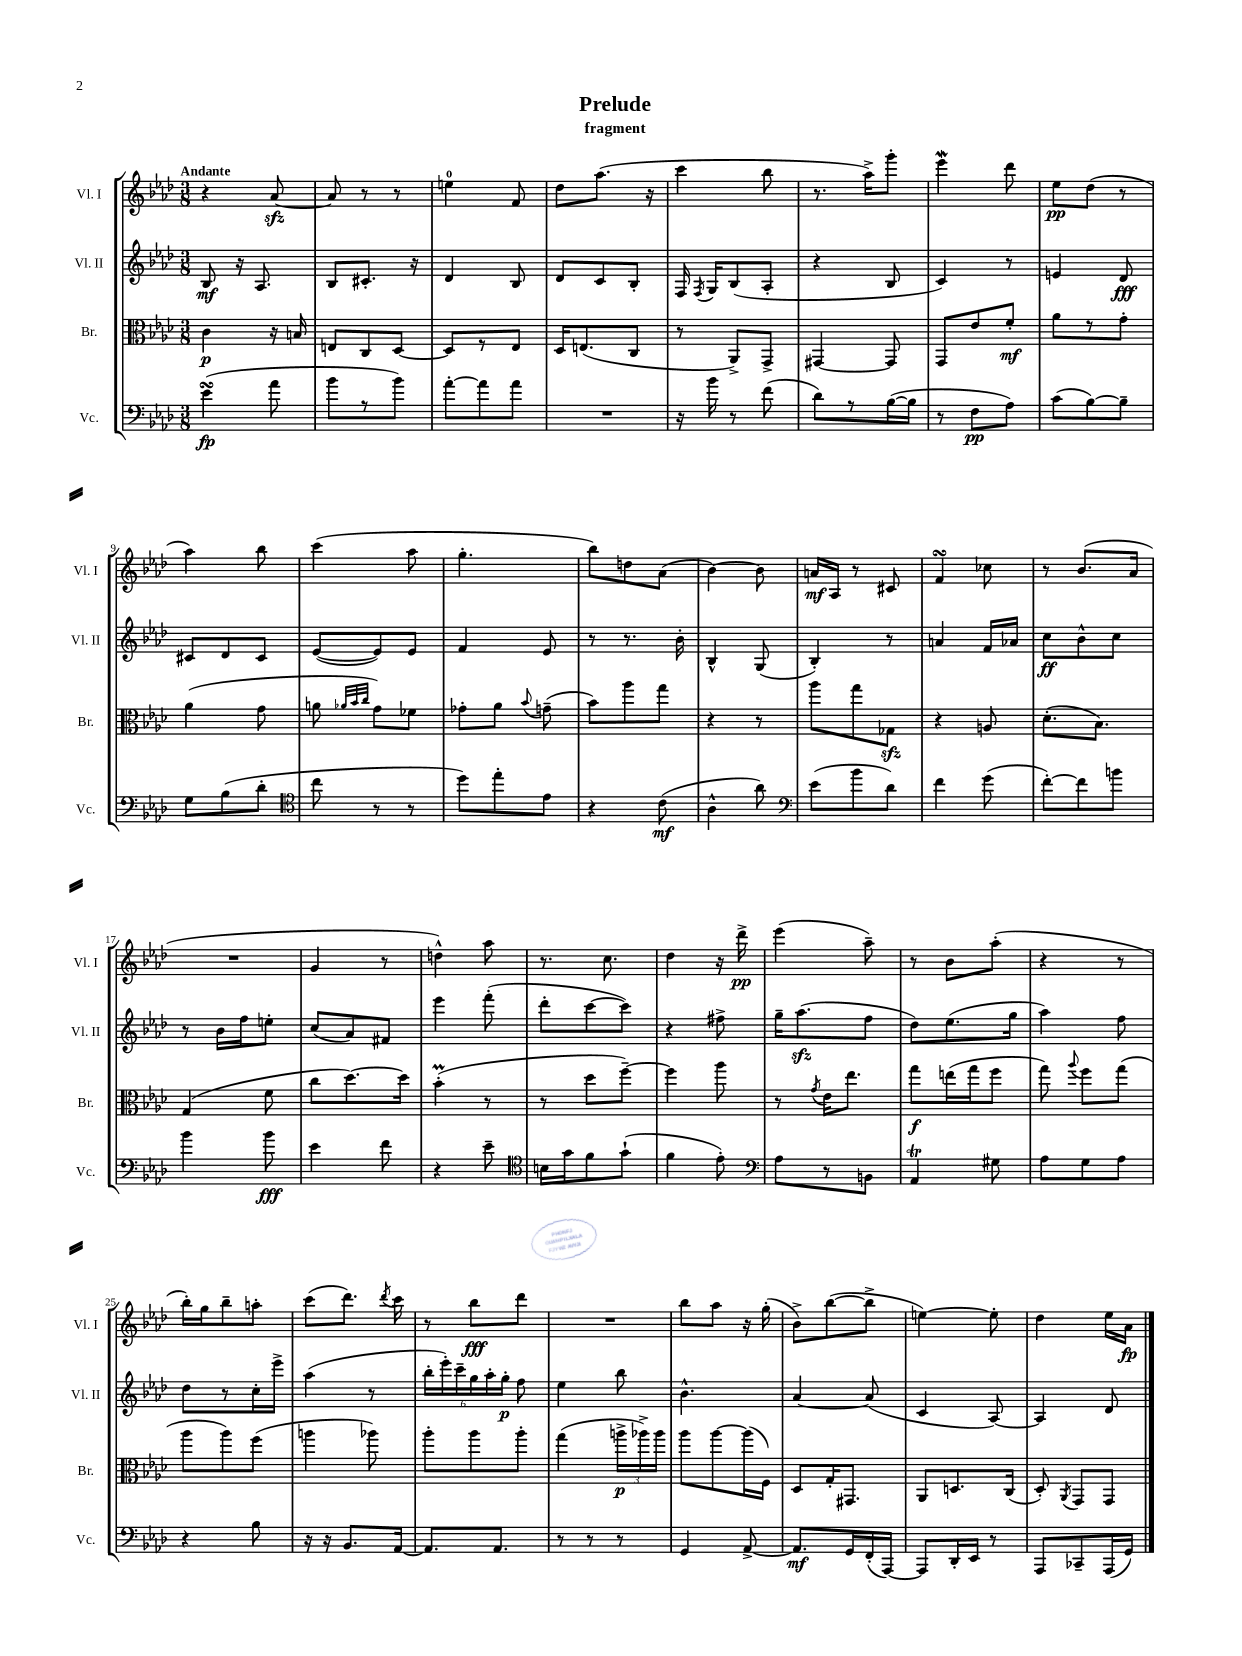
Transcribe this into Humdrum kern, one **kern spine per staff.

**kern	**dynam	**kern	**dynam	**kern	**dynam	**kern	**dynam
*part4	*part4	*part3	*part3	*part2	*part2	*part1	*part1
*staff4	*staff4	*staff3	*staff3	*staff2	*staff2	*staff1	*staff1
*I"Vc.	*	*I"Br.	*	*I"Vl. II	*	*I"Vl. I	*
*I'Vc.	*	*I'Br.	*	*I'Vl. II	*	*I'Vl. I	*
*clefF4	*	*clefC3	*	*clefG2	*	*clefG2	*
*k[b-e-a-d-]	*	*k[b-e-a-d-]	*	*k[b-e-a-d-]	*	*k[b-e-a-d-]	*
*M3/8	*	*M3/8	*	*M3/8	*	*M3/8	*
=1	=1	=1	=1	=1	=1	=1	=1
!	!	!	!	!	!	!LO:TX:a:B:t=Andante	!
(4e-sSSS\	fp	4c\	p	8B-/	mf	4r	.
.	.	.	.	16r	.	.	.
.	.	.	.	8.A-/	.	.	.
8a-\	.	16r	.	.	.	[8a-zz/	.
.	.	16Bn/	.	.	.	.	.
=2	=2	=2	=2	=2	=2	=2	=2
8b-\L	.	8En/L	.	8B-/L	.	8a-/]	.
8r	.	8C/	.	8.c#X'/J	.	8r	.
8b-\J)	.	[8D-/J	.	.	.	8r	.
.	.	.	.	16r	.	.	.
=3	=3	=3	=3	=3	=3	=3	=3
[8a-'\L	.	8D-/L]	.	4d-/	.	4een\	.
8a-\]	.	8r	.	.	.	.	.
8a-\J	.	8E-/J	.	8B-/	.	8f/	.
=4	=4	=4	=4	=4	=4	=4	=4
4.r	.	16D-/KL	.	8d-/L	.	8dd-\L	.
.	.	(8.En/	.	.	.	.	.
.	.	.	.	8c/	.	(8.aa-\J	.
.	.	8C/J	.	8B-'/J	.	.	.
.	.	.	.	.	.	16r	.
=5	=5	=5	=5	=5	=5	=5	=5
16r	.	8r	.	16F/	.	4ccc\	.
.	.	.	.	8qF/	.	.	.
16b-\	.	.	.	16G/KL	.	.	.
8r	.	8AA-^/L)	.	(8B-/	.	.	.
(8f\	.	8GG^/J	.	8A-'/J	.	8bb-\	.
=6	=6	=6	=6	=6	=6	=6	=6
8d-\L)	.	[4GG#X/	.	4r	.	8.r	.
8r	.	.	.	.	.	.	.
.	.	.	.	.	.	16aa-^\KL)	.
([16B-\L	.	8GG#/]	.	8B-/	.	8ggg'\J	.
16B-\JJ]	.	.	.	.	.	.	.
=7	=7	=7	=7	=7	=7	=7	=7
8r	.	8GG/L	.	4c/)	.	4eee-W\	.
8F\L	pp	8e-/	.	.	.	.	.
8A-\J)	.	8f'/J	mf	8r	.	8ddd-\	.
=8	=8	=8	=8	=8	=8	=8	=8
(8c\L	.	8a-\L	.	4en/	.	8ee-\L	pp
[8B-\)	.	8r	.	.	.	(8dd-\J	.
8B-~\J]	.	8g'\J	.	8d-/	fff	8r	.
!!LO:LB:g=z
=9	=9	=9	=9	=9	=9	=9	=9
8G\L	.	(4a-\	.	8c#X/L	.	4aa-\)	.
(8B-\	.	.	.	8d-/	.	.	.
8d-'\J	.	8g\	.	8c#/J	.	8bb-\	.
=10	=10	=10	=10	=10	=10	=10	=10
*clefC4	*	*	*	*	*	*	*
8cc\	.	8an\	.	([8e-/L	.	(4ccc\	.
.	.	32qqa-X/LLL	.	.	.	.	.
.	.	32qqb-/	.	.	.	.	.
.	.	32qqcc/JJJ	.	.	.	.	.
8r	.	8g\L)	.	8e-/])	.	.	.
8r	.	8f-X\J	.	8e-/J	.	8aa-\	.
=11	=11	=11	=11	=11	=11	=11	=11
8dd-\L)	.	8g-X'\L	.	4f/	.	4.gg'\	.
8ee-'\	.	8a-\J	.	.	.	.	.
.	.	8qqb-/	.	.	.	.	.
8e-\J	.	(8gn~\	.	8e-/	.	.	.
=12	=12	=12	=12	=12	=12	=12	=12
4r	.	8b-\L)	.	8r	.	8bb-\L)	.
.	.	8aa-\	.	8.r	.	8ddn\	.
(8c\	mf	8gg\J	.	.	.	(8a-\J	.
.	.	.	.	16b-'\	.	.	.
=13	=13	=13	=13	=13	=13	=13	=13
4A-^^\	.	4r	.	4B-^^/	.	[4b-\)	.
8a-\)	.	8r	.	(8G/	.	8b-\]	.
=14	=14	=14	=14	=14	=14	=14	=14
*clefF4	*	*	*	*	*	*	*
(8e-\L	.	8aa-\L	.	4B-'/)	.	16an/LL	mf
.	.	.	.	.	.	16A-/JJ	.
8b-\	.	8gg\	.	.	.	8r	.
8d-\J)	.	8G-Xzz\J	.	8r	.	8c#X/	.
=15	=15	=15	=15	=15	=15	=15	=15
4f\	.	4r	.	4an/	.	4fsSSS/	.
(8g\	.	8An/	.	16f/LL	.	8cc-X\	.
.	.	.	.	16a-X/JJ	.	.	.
=16	=16	=16	=16	=16	=16	=16	=16
[8f'\L)	.	(8.d-'\L	.	8cc\L	ff	8r	.
8f\]	.	.	.	8b-^^\	.	(8.b-/L	.
.	.	8.B-\J)	.	.	.	.	.
8bn\J	.	.	.	8cc\J	.	.	.
.	.	.	.	.	.	16a-/Jk	.
!!LO:LB:g=z
=17	=17	=17	=17	=17	=17	=17	=17
4b-\	.	(4G/	.	8r	.	4.r	.
.	.	.	.	16b-\LL	.	.	.
.	.	.	.	16ff\J	.	.	.
8b-\	fff	8f\	.	8een'\J	.	.	.
=18	=18	=18	=18	=18	=18	=18	=18
4e-\	.	8cc\L	.	(8cc/L	.	4g/	.
.	.	[8.dd-\)	.	8a-/)	.	.	.
8f\	.	.	.	8f#X/J	.	8r	.
.	.	16dd-\Jk]	.	.	.	.	.
=19	=19	=19	=19	=19	=19	=19	=19
4r	.	(4b-M'\	.	4eee-\	.	4ddn^^\)	.
8e-~\	.	8r	.	(8fff'\	.	8aa-\	.
=20	=20	=20	=20	=20	=20	=20	=20
*clefC4	*	*	*	*	*	*	*
16Bn\LL	.	8r	.	8ddd-'\L	.	8.r	.
16g\J	.	.	.	.	.	.	.
8f\	.	8dd-\L	.	[8ccc\	.	.	.
.	.	.	.	.	.	8.cc\	.
(8g`\J	.	[8ff~\J)	.	8ccc\J])	.	.	.
=21	=21	=21	=21	=21	=21	=21	=21
4f\	.	4ff\]	.	4r	.	4dd-\	.
8e-'\)	.	8aa-\	.	8ff#X^\	.	16r	.
.	.	.	.	.	.	16ddd-^\	pp
=22	=22	=22	=22	=22	=22	=22	=22
*clefF4	*	*	*	*	*	*	*
8A-\L	.	8r	.	16gg~\KL	.	(4eee-\	.
.	.	.	.	(8.aa-zz\	.	.	.
.	.	8qg/	.	.	.	.	.
8r	.	16e-\KL	.	.	.	.	.
.	.	8.ee-\J	.	.	.	.	.
8BBn\J	.	.	.	8ff\J	.	8aa-~\)	.
=23	=23	=23	=23	=23	=23	=23	=23
4AA-T/	.	8gg\L	f	8dd-\L)	.	8r	.
.	.	(16een\L	.	(8.ee-\	.	8b-\L	.
.	.	16gg\J	.	.	.	.	.
8G#X\	.	8ff\J	.	.	.	(8aa-'\J	.
.	.	.	.	16gg\Jk	.	.	.
=24	=24	=24	=24	=24	=24	=24	=24
8A-\L	.	8gg\)	.	4aa-\)	.	4r	.
.	.	8qqaa-/	.	.	.	.	.
8G\	.	8ff\L	.	.	.	.	.
8A-\J	.	(8gg\J	.	8ff\	.	8r	.
!!LO:LB:g=z
=25	=25	=25	=25	=25	=25	=25	=25
4r	.	8aa-\L	.	8dd-\L	.	16bb-'\LL)	.
.	.	.	.	.	.	16gg\J	.
.	.	8aa-\)	.	8r	.	8bb-~\	.
8B-\	.	(8ff\J	.	16cc'\L	.	8aan'\J	.
.	.	.	.	16eee-^\JJ	.	.	.
=26	=26	=26	=26	=26	=26	=26	=26
16r	.	4aan\	.	(4aa-\	.	(8ccc\L	.
16r	.	.	.	.	.	.	.
8.BB-/L	.	.	.	.	.	8.ddd-\J)	.
.	.	8aa-X\)	.	8r	.	.	.
.	.	.	.	.	.	8qddd-/	.
[16AA-/Jk	.	.	.	.	.	16ccc\	.
=27	=27	=27	=27	=27	=27	=27	=27
8.AA-/L]	.	8aa-'\L	.	24bb-'\LL	.	8r	.
.	.	.	.	24eee-'\)	.	.	.
.	.	.	.	24ccc~\	.	.	.
.	.	8aa-\	.	24gg\	.	8bb-\L	fff
.	.	.	.	24aa-'\	.	.	.
8.AA-/J	.	.	.	.	.	.	.
.	.	.	.	24gg'\JJ	p	.	.
.	.	8aa-'\J	.	8ff\	.	8ddd-\J	.
=28	=28	=28	=28	=28	=28	=28	=28
8r	.	(4gg\	.	4ee-\	.	4.r	.
8r	.	.	.	.	.	.	.
8r	.	24aan^\LL	p	8bb-\	.	.	.
.	.	24aa-X^\)	.	.	.	.	.
.	.	24aa-\JJ	.	.	.	.	.
=29	=29	=29	=29	=29	=29	=29	=29
4GG/	.	8aa-\L	.	4.b-^^\	.	8bb-\L	.
.	.	[8aa-\	.	.	.	8aa-\J	.
[8AA-^/	.	(16aa-\L]	.	.	.	16r	.
.	.	16F\JJ)	.	.	.	(16gg'\	.
=30	=30	=30	=30	=30	=30	=30	=30
8.AA-/L]	mf	8D-/L	.	[4a-/	.	8b-^\L)	.
.	.	16G'/K	.	.	.	([8bb-\	.
16GG/L	.	8.GG#X/J	.	.	.	.	.
(16FF'/	.	.	.	(8a-/]	.	8bb-^\J]	.
[16AAA-/JJ)	.	.	.	.	.	.	.
=31	=31	=31	=31	=31	=31	=31	=31
8AAA-/L]	.	8AA-/L	.	4c/	.	[4een\)	.
16DD-'/L	.	8.Dn/	.	.	.	.	.
16EE-/JJ	.	.	.	.	.	.	.
8r	.	.	.	[8A-/)	.	8ee'\]	.
.	.	(16C/Jk	.	.	.	.	.
=32	=32	=32	=32	=32	=32	=32	=32
8AAA-/L	.	8D-'/)	.	4A-/]	.	4dd-\	.
.	.	8qAA-/	.	.	.	.	.
8CC-X~/	.	8GG/L	.	.	.	.	.
(16AAA-/L	.	8GG/J	.	8d-/	.	16ee-\LL	.
16GG/JJ)	.	.	.	.	.	16a-\JJ	fp
==	==	==	==	==	==	==	==
*-	*-	*-	*-	*-	*-	*-	*-
